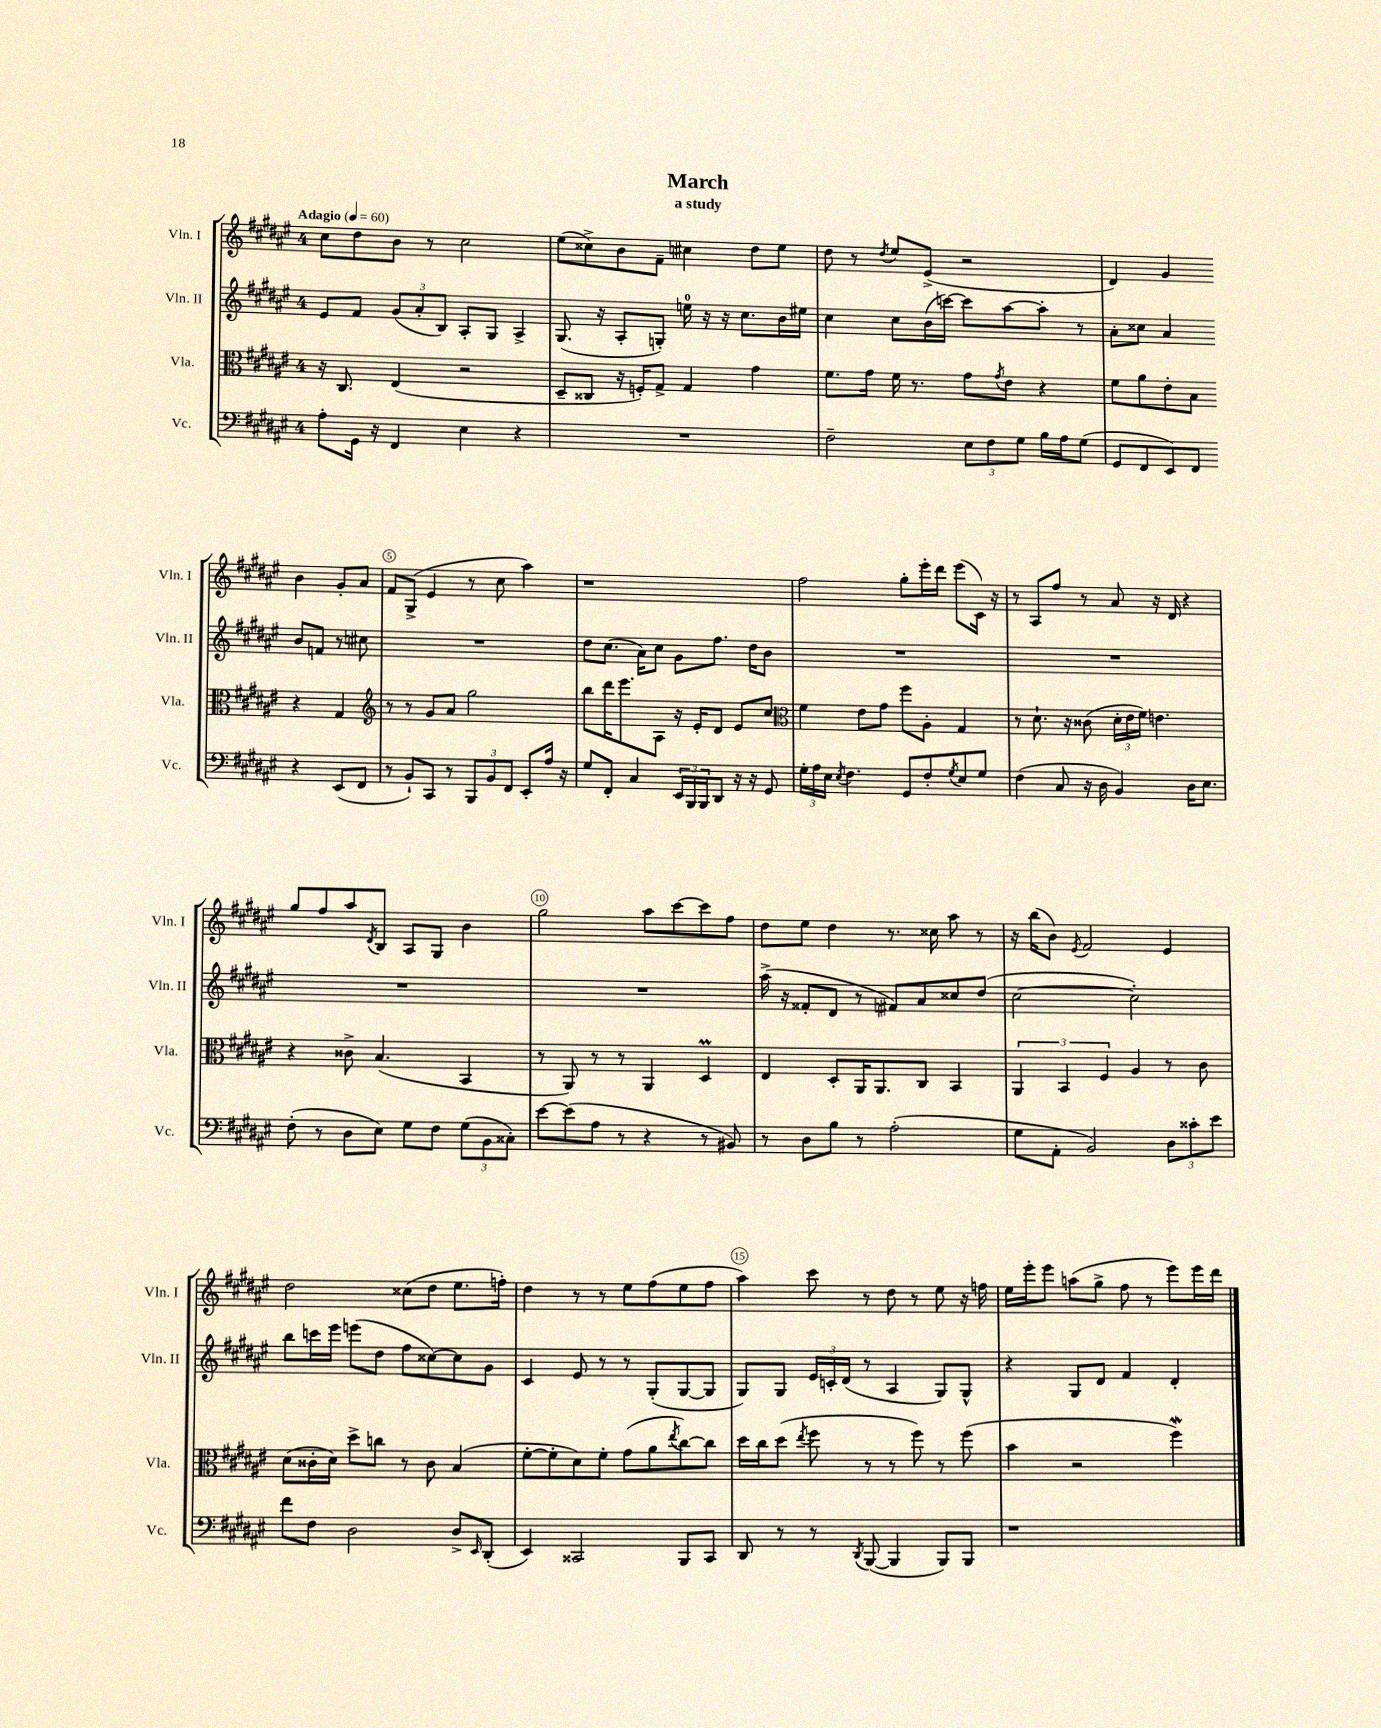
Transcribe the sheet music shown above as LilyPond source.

\header { title = "March" subtitle = "a study" }
<<
\new StaffGroup <<
\new Staff = "s0" \with { instrumentName = "Vln. I" shortInstrumentName = "Vln. I" } {
    \clef treble \key fis \major \once \override Staff.TimeSignature.style = #'single-digit \time 4/4 \tempo "Adagio" 4 = 60
    cis''8 dis''8 b'8 r8 cis''2 |
    eis''8( cisis''8->) b'8 fis'8-- cis''4 dis''8 eis''8 |
    dis''8 r8 \acciaccatura { dis''8 } eis''8 eis'8->( r2 |
    dis'4) gis'4 b'4 gis'8-. ais'8 |
    fis'8 gis8->( eis'4 r8 cis''8 ais''4) |
    r1 |
    fis''2 gis''8-. eis'''16-. dis'''16 eis'''8( cis'16) r16 |
    r8 ais8 fis''8 r8 ais'8 r16 dis'16 r4 |
    gis''8 fis''8 ais''8 \acciaccatura { dis'8 } b8 ais8 gis8 b'4 |
    gis''2 ais''8 cis'''8~ cis'''8 fis''8 |
    dis''8 eis''8 dis''4 r8. cisis''16 ais''8 r8 |
    r16 b''16( b'8) \acciaccatura { eis'8 } fis'2 eis'4 |
    dis''2 cisis''8( dis''8 eis''8. f''16-.) |
    dis''4 r8 r8 eis''8 fis''8( eis''8 fis''8 |
    ais''4) cis'''8 r8 dis''8 r8 eis''8 r16 f''16 |
    eis''16 eis'''16-. eis'''8 a''8( gis''8-> fis''8 r8 eis'''8) eis'''16 dis'''16 \bar "|." |
}
\new Staff = "s1" \with { instrumentName = "Vln. II" shortInstrumentName = "Vln. II" } {
    \clef treble \key fis \major \once \override Staff.TimeSignature.style = #'single-digit \time 4/4
    eis'8 fis'8 \tuplet 3/2 { gis'8( ais'8-. b8) } ais8-. gis8 ais4-> |
    gis8.( r16 ais8-. g8-.) e''16-0 r16 r16 cis''8. b'16 eis''16 |
    cis''4 cis''8 b'16( c'''16~) c'''8 ais''8~ ais''8-. r8 |
    ais'8-. cisis''8 ais'4 b'8 f'8 r8 cis''8 |
    R1 |
    dis''8 cis''8.( ais'16) cis''8 gis'8 fis''8. dis''16 b'8 |
    R1 |
    R1 |
    R1 |
    R1 |
    ais''16->( r16 fisis'8-. dis'8 r8 fis'8) ais'8 cisis''8 dis''8( |
    cis''2~ cis''2-.) |
    b''8 c'''16 eis'''16 e'''8( dis''8 fis''8 cisis''8~) cisis''8 gis'8 |
    cis'4 eis'8 r8 r8 gis8-.( gis8~ gis8 |
    gis8) gis8 \tuplet 3/2 { eis'16 c'16-. dis'16( } r8 ais4 gis8) gis8-^ |
    r4 gis8 dis'8 fis'4 dis'4-. \bar "|." |
}
\new Staff = "s2" \with { instrumentName = "Vla." shortInstrumentName = "Vla." } {
    \clef alto \key fis \major \once \override Staff.TimeSignature.style = #'single-digit \time 4/4
    r16 cis8. eis4( r2 |
    dis8-- cisis8 r16 f16-.) gis8-> gis4 gis'4 |
    fis'8. gis'16 fis'16 r8. gis'8 \acciaccatura { gis'8 } eis'8 r4 |
    fis'8 ais'8 eis'8-. b8 r4 gis4 |
    \clef treble r8 r8 gis'8 ais'8 gis''2 |
    b''8 dis'''16 eis'''8. ais8 r16 eis'16-. dis'8 eis'8 cis''8 |
    \clef alto fis'4 eis'8 gis'8 fis''8 ais8-. gis4 |
    r8 dis'8.-! r16 cisis'8( \tuplet 3/2 { dis'16-. eis'16 fis'16) } e'4. |
    r4 cisis'8-> b4.( b,4 |
    r8 ais,8) r8 r8 ais,4 dis4\prall |
    eis4 dis8-. ais,16 ais,8. cis8 b,4 |
    \tuplet 3/2 { ais,4 b,4 fis4 } ais4 r8 cis'8 |
    dis'8( cisis'16-. dis'16) dis''8-> c''8 r8 cisis'8 b4( |
    fis'8~-. fis'8-. dis'8) fis'8-. gis'8( ais'8 \acciaccatura { eis''8 } cis''8~) cis''8 |
    dis''16 cis''16 dis''8( \acciaccatura { eis''8 } fis''8 r8 r8 fis''8) r8 fis''8( |
    b'4 r2 fis''4\mordent) \bar "|." |
}
\new Staff = "s3" \with { instrumentName = "Vc." shortInstrumentName = "Vc." } {
    \clef bass \key fis \major \once \override Staff.TimeSignature.style = #'single-digit \time 4/4
    ais8-. gis,16 r16 fis,4 eis4 r4 |
    R1 |
    fis2-- \tuplet 3/2 { eis8 fis8 gis8 } b16 ais16 gis8( |
    gis,8 fis,8 eis,8) fis,8 r4 eis,8( fis,8 |
    r8 b,8-!) cis,8 r8 \tuplet 3/2 { b,,8 b,8 fis,8 } eis,8-. ais16 r16 |
    gis8 fis,8-. cis4 \tuplet 3/2 { eis,16 b,,16 b,,16 } dis,8 r16 r16 gis,8 |
    \tuplet 3/2 { gis16-. ais16 eis16 } \acciaccatura { eis8 } fis4. gis,8 fis8-. \acciaccatura { gis8 } eis8 gis8 |
    fis4( cis8 r16 dis16 b,4) dis16 eis8. |
    fis8-.( r8 dis8 eis8) gis8 fis8 \tuplet 3/2 { gis8( b,8 cisis8-.) } |
    eis'8~ eis'8( ais8 r8 r4 r8 bis,8) |
    r8 dis8 b8 r8 ais2-.( |
    gis8 ais,8-. b,2) \tuplet 3/2 { dis8 cisis'8-. eis'8 } |
    fis'8 fis8 dis2 dis8-> \grace { eis,16 } dis,8-.( |
    eis,4) cisis,2 b,,8 cisis,8 |
    dis,8 r8 r8 \acciaccatura { dis,8 } b,,8~( b,,4 b,,8) b,,8 |
    r1 \bar "|." |
}
>>
>>
\layout { \context { \Score \override BarNumber.break-visibility = ##(#f #t #t) barNumberVisibility = #(every-nth-bar-number-visible 5) \override BarNumber.stencil = #(make-stencil-circler 0.1 0.3 ly:text-interface::print) } }
